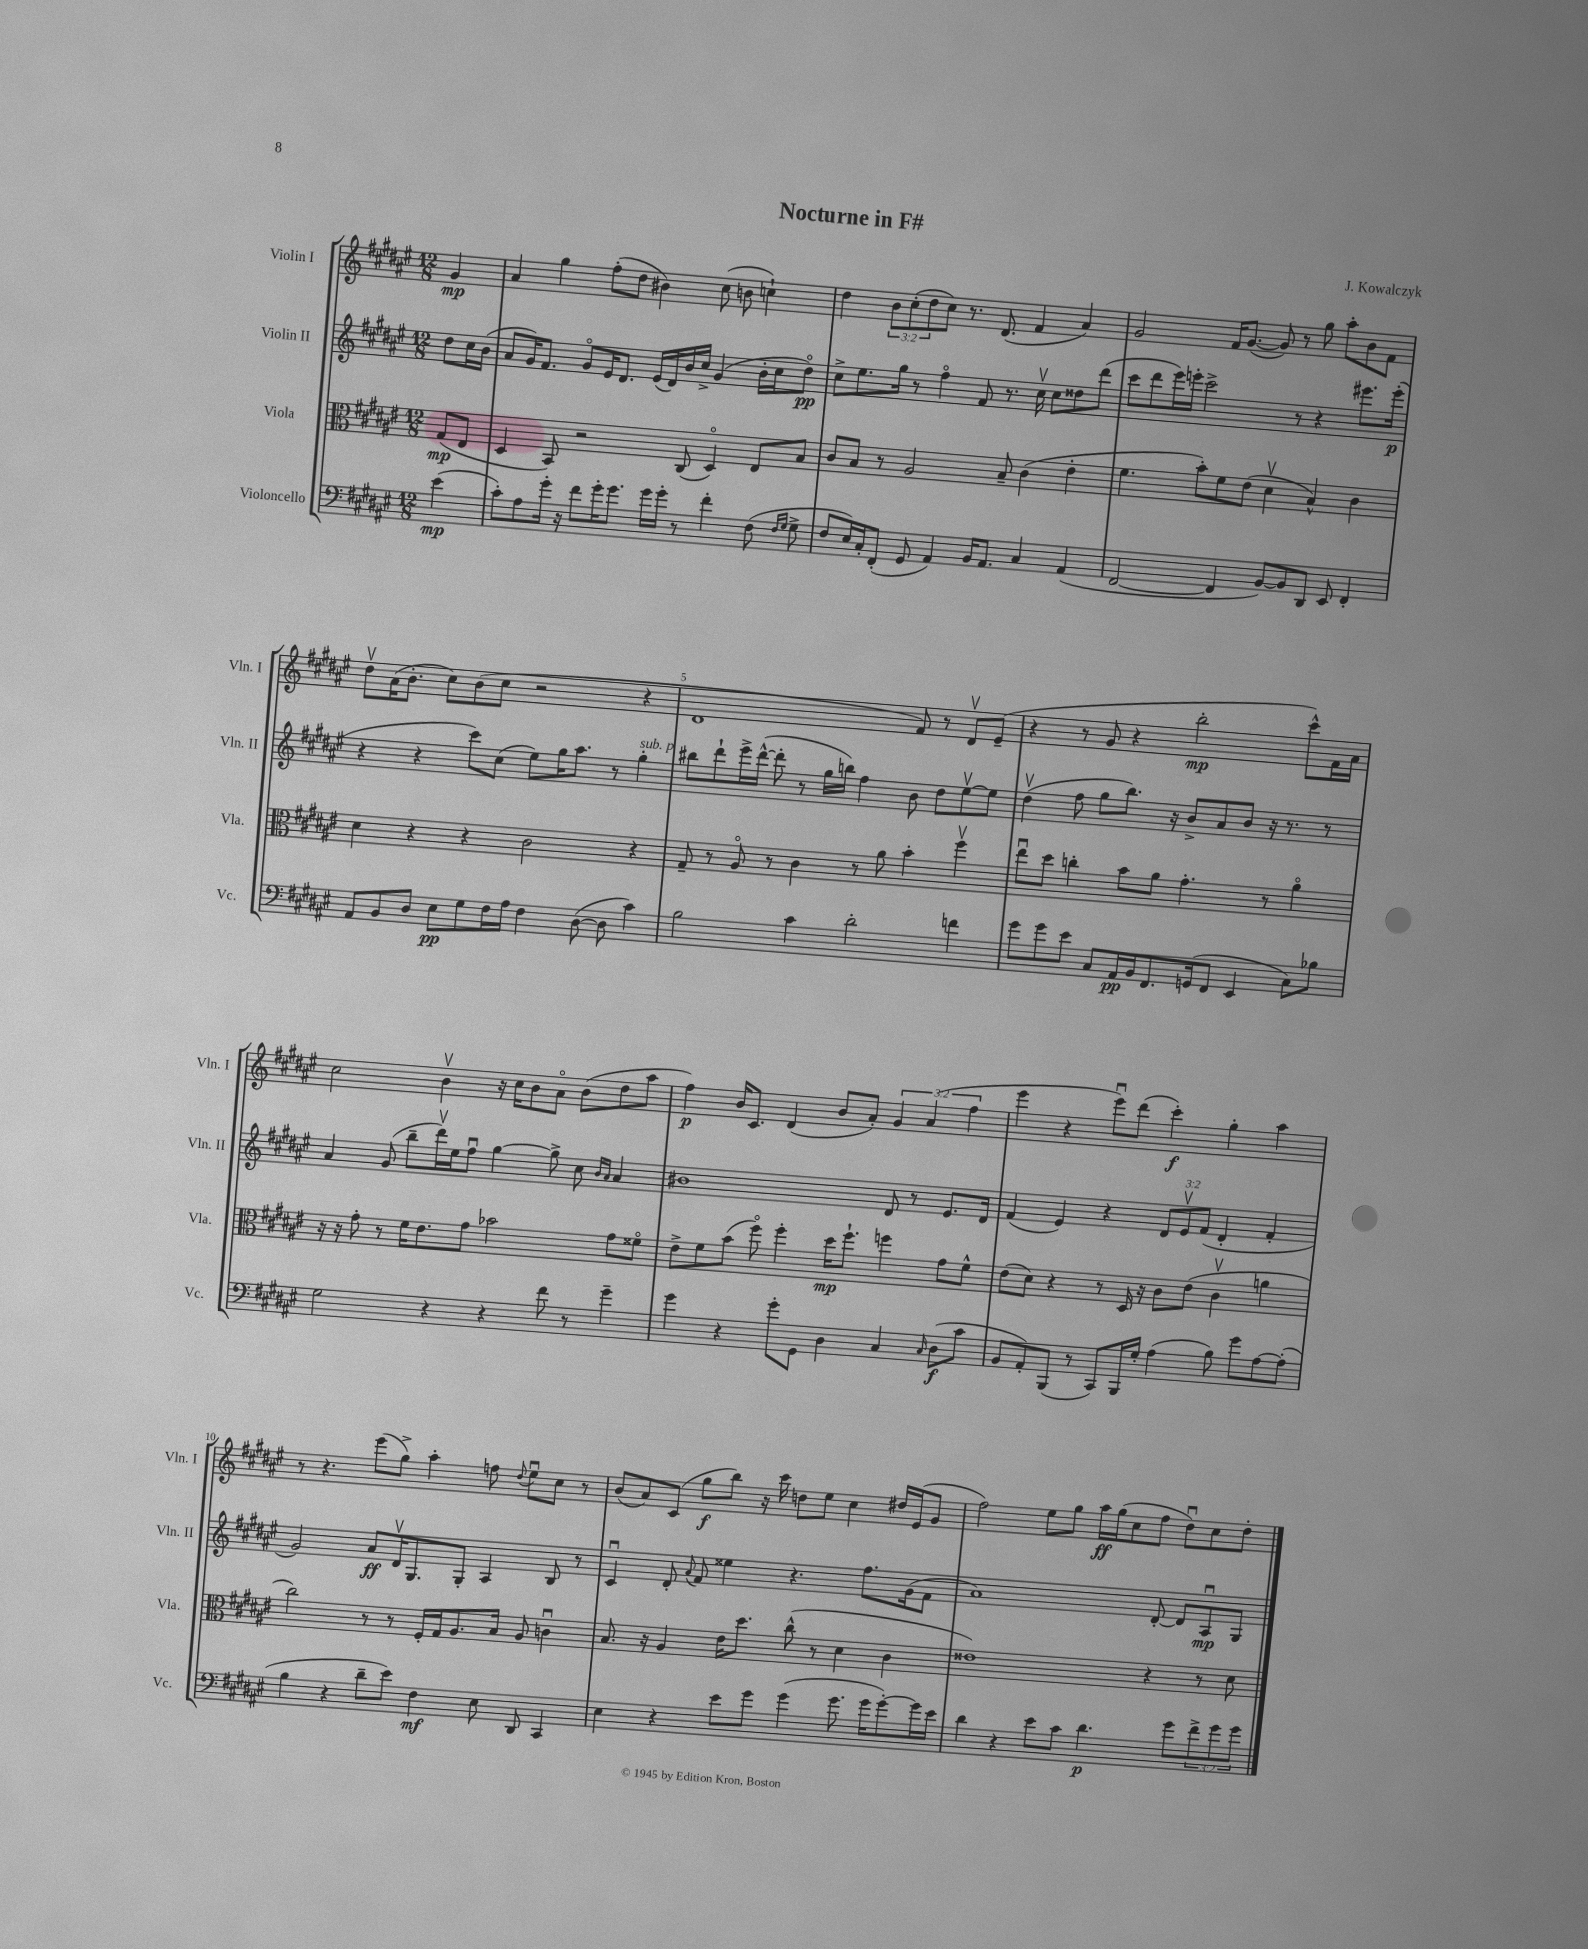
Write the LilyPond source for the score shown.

\header { title = "Nocturne in F#" composer = "J. Kowalczyk" }
<<
\new StaffGroup <<
\new Staff = "s0" \with { instrumentName = "Violin I" shortInstrumentName = "Vln. I" } {
    \clef treble \key fis \major \numericTimeSignature \time 12/8 \override Staff.TupletNumber.text = #tuplet-number::calc-fraction-text \partial 4
    gis'4\mp |
    ais'4 gis''4 fis''8-.( dis''8 bis'4) cis''8( b'8 c''4-!) |
    dis''4 \tuplet 3/2 { b'8 cis''8-.( dis''8 } cis''8) r8. dis'8.( fis'4 ais'4) |
    gis'2 fis'16 gis'8.~( gis'8) r8 gis''8 ais''8-. b'8 fis'8 |
    dis''8\upbow ais'16( b'8.-. cis''8) b'8( cis''8 r2 r4 |
    dis'1 fis'8) r8 dis'8\upbow eis'8--( |
    r4 r8 gis'8 r4 b''2-.\mp cis'''8-^) fis'16 ais'16 |
    cis''2 b'4\upbow r16 cis''16 b'8 ais'8\flageolet b'8( dis''8 ais''8 |
    fis''4\p) b'16 cis'8. dis'4( b'8 ais'8-.) \tuplet 3/2 { gis'4 ais'4( fis''4 } |
    eis'''4 r4 eis'''8\downbow) dis'''8( cis'''4-.\f) gis''4-. ais''4 |
    r8 r4. eis'''8( gis''8->) ais''4-. f''8 \appoggiatura { dis''8 } eis''8\downbow cis''8 r8 |
    b'8( ais'8) cis'8( gis''8\f b''8) r16 cis'''16 d''8 eis''8 cis''4 dis''16 eis'16( gis'8 |
    fis''2) eis''8 gis''8 ais''16\ff gis''16( cis''8 fis''8 dis''8\downbow) cis''8 dis''8-. \bar "|." |
}
\new Staff = "s1" \with { instrumentName = "Violin II" shortInstrumentName = "Vln. II" } {
    \clef treble \key fis \major \numericTimeSignature \time 12/8 \override Staff.TupletNumber.text = #tuplet-number::calc-fraction-text \partial 4
    dis''8 cis''16 b'16( |
    ais'8 gis'16) fis'8. gis'8\flageolet eis'16 dis'8. eis'16( dis'16) b'16 cis''16-> gis'4( b'16-. cis''16 dis''8\flageolet\pp) |
    cis''8-> eis''8. gis''16 r8 fis''4\flageolet fis'8 r8. cis''16\upbow cis''8 disis''8 dis'''8( |
    cis'''8 dis'''8 eis'''16) e'''16-. cis'''2-> r8 r4 eis'''8. eis'''16-.\p( |
    r4 r4 cis'''8) cis''8( eis''8) gis''16 ais''8. r8 gis''4-.^\markup { \italic "sub. p" } |
    bis''8 dis'''8-! eis'''16-> dis'''16~-^( dis'''8-. r8 gis''16 b''16) fis''4 b'8 dis''8 eis''8~\upbow eis''8 |
    dis''4\upbow( fis''8 gis''8 b''8.) r16 b'8-> ais'8 b'8 r16 r8. r8 |
    ais'4 gis'8( b''8-- dis'''16\upbow) eis''16 fis''8\downbow gis''4~ gis''8-> cis''8 \grace { b'16 ais'16 } ais'4 |
    bis'1 dis'8 r8 eis'8. dis'16 |
    fis'4( eis'4) r4 \tuplet 3/2 { dis'8 eis'8\upbow fis'8( } dis'4-. fis'4-. |
    gis'2) ais'8\ff dis'16\upbow gis8. gis8-. ais4 b8 r8 |
    cis'4\downbow dis'8-. \appoggiatura { ais'8 } fis'8 eisis''4 r4. fis''8. gis'16( fis'8 |
    ais'1) dis'8~-. dis'8 ais8\downbow\mp gis8 \bar "|." |
}
\new Staff = "s2" \with { instrumentName = "Viola" shortInstrumentName = "Vla." } {
    \clef alto \key fis \major \numericTimeSignature \time 12/8 \partial 4
    gis8\mp( eis8 |
    dis4 b,8) r2 cis8( dis4\flageolet) eis8 b8 |
    cis'8 b8 r8 ais2 b8-- cis'4( eis'4-. |
    fis'4. b'8-.) fis'8 eis'8( dis'4\upbow b4-^) cis'4 |
    dis'4 r4 r4 cis'2 r4 |
    gis8-- r8 ais8\flageolet r8 cis'4 r8 ais'8 b'4-. fis''4\upbow |
    eis''8\downbow dis''8 c''4-. b'8 ais'8 gis'4.-. r8 ais'4\flageolet |
    r16 r16 gis'8-. r8 fis'16 eis'8. gis'8 bes'2 gis'8 fisis'8\flageolet |
    eis'8-> fis'8 b'8( fis''8\flageolet) fis''4-. dis''16\mp fis''8.-! f''4 gis'8 fis'8-^ |
    eis'8( dis'8) r4 r8 dis16 r16 cis'8 eis'8( cis'4\upbow a'4 |
    cis''2) r8 r8 fis16-. gis16 ais8. b16 ais8 c'4\downbow |
    b8. r16 ais4 eis'16 dis''8. cis''8-^( r8 dis'4 cis'4 |
    eisis'1) r4 r8 dis'8 \bar "|." |
}
\new Staff = "s3" \with { instrumentName = "Violoncello" shortInstrumentName = "Vc." } {
    \clef bass \key fis \major \numericTimeSignature \time 12/8 \override Staff.TupletNumber.text = #tuplet-number::calc-fraction-text \partial 4
    eis'4\mp( |
    cis'8-.) ais8 gis'16-. r16 fis'8 gis'16-. gis'8. gis'16 gis'16-. r8 fis'4-. fis8( \grace { fis16 gis16 } gis8-> |
    fis8 eis16) cis16-. fis,8-.( gis,8 ais,4) b,16 ais,8. cis4 ais,4( |
    fis,2~ fis,4 b,8~) b,8 dis,8 eis,8 fis,4-. |
    ais,8 b,8 dis8 eis8\pp gis8 fis16 ais16 fis4 dis8~( dis8 cis'4) |
    b2 cis'4 dis'2-. f'4 |
    gis'8 gis'8 eis'8 cis8 ais,16\pp b,16 fis,8. g,16( fis,8 eis,4 cis8) bes8 |
    gis2 r4 r4 fis'8 r8 gis'4-- |
    gis'4 r4 gis'8-. gis,8 dis4 cis4 \grace { cis16 } dis8\f( cis'8 |
    b,8 ais,8-.) b,,8( r8 cis,8) b,,16 gis16-. ais4( b8) gis'8 ais8~ ais8-.( |
    b4 r4 dis'8-- eis'8) fis4\mf eis8 dis,8 cis,4 |
    eis4 r4 eis'8 gis'8 gis'4( gis'8. gis'16 gis'8~-.) gis'16 eis'16 |
    dis'4 r4 eis'8 cis'8 dis'4.\p gis'8 \tuplet 3/2 { fis'8-> gis'8 gis'8 } \bar "|." |
}
>>
>>
\layout { \context { \Score \override BarNumber.break-visibility = ##(#f #t #t) barNumberVisibility = #(every-nth-bar-number-visible 5) } }
